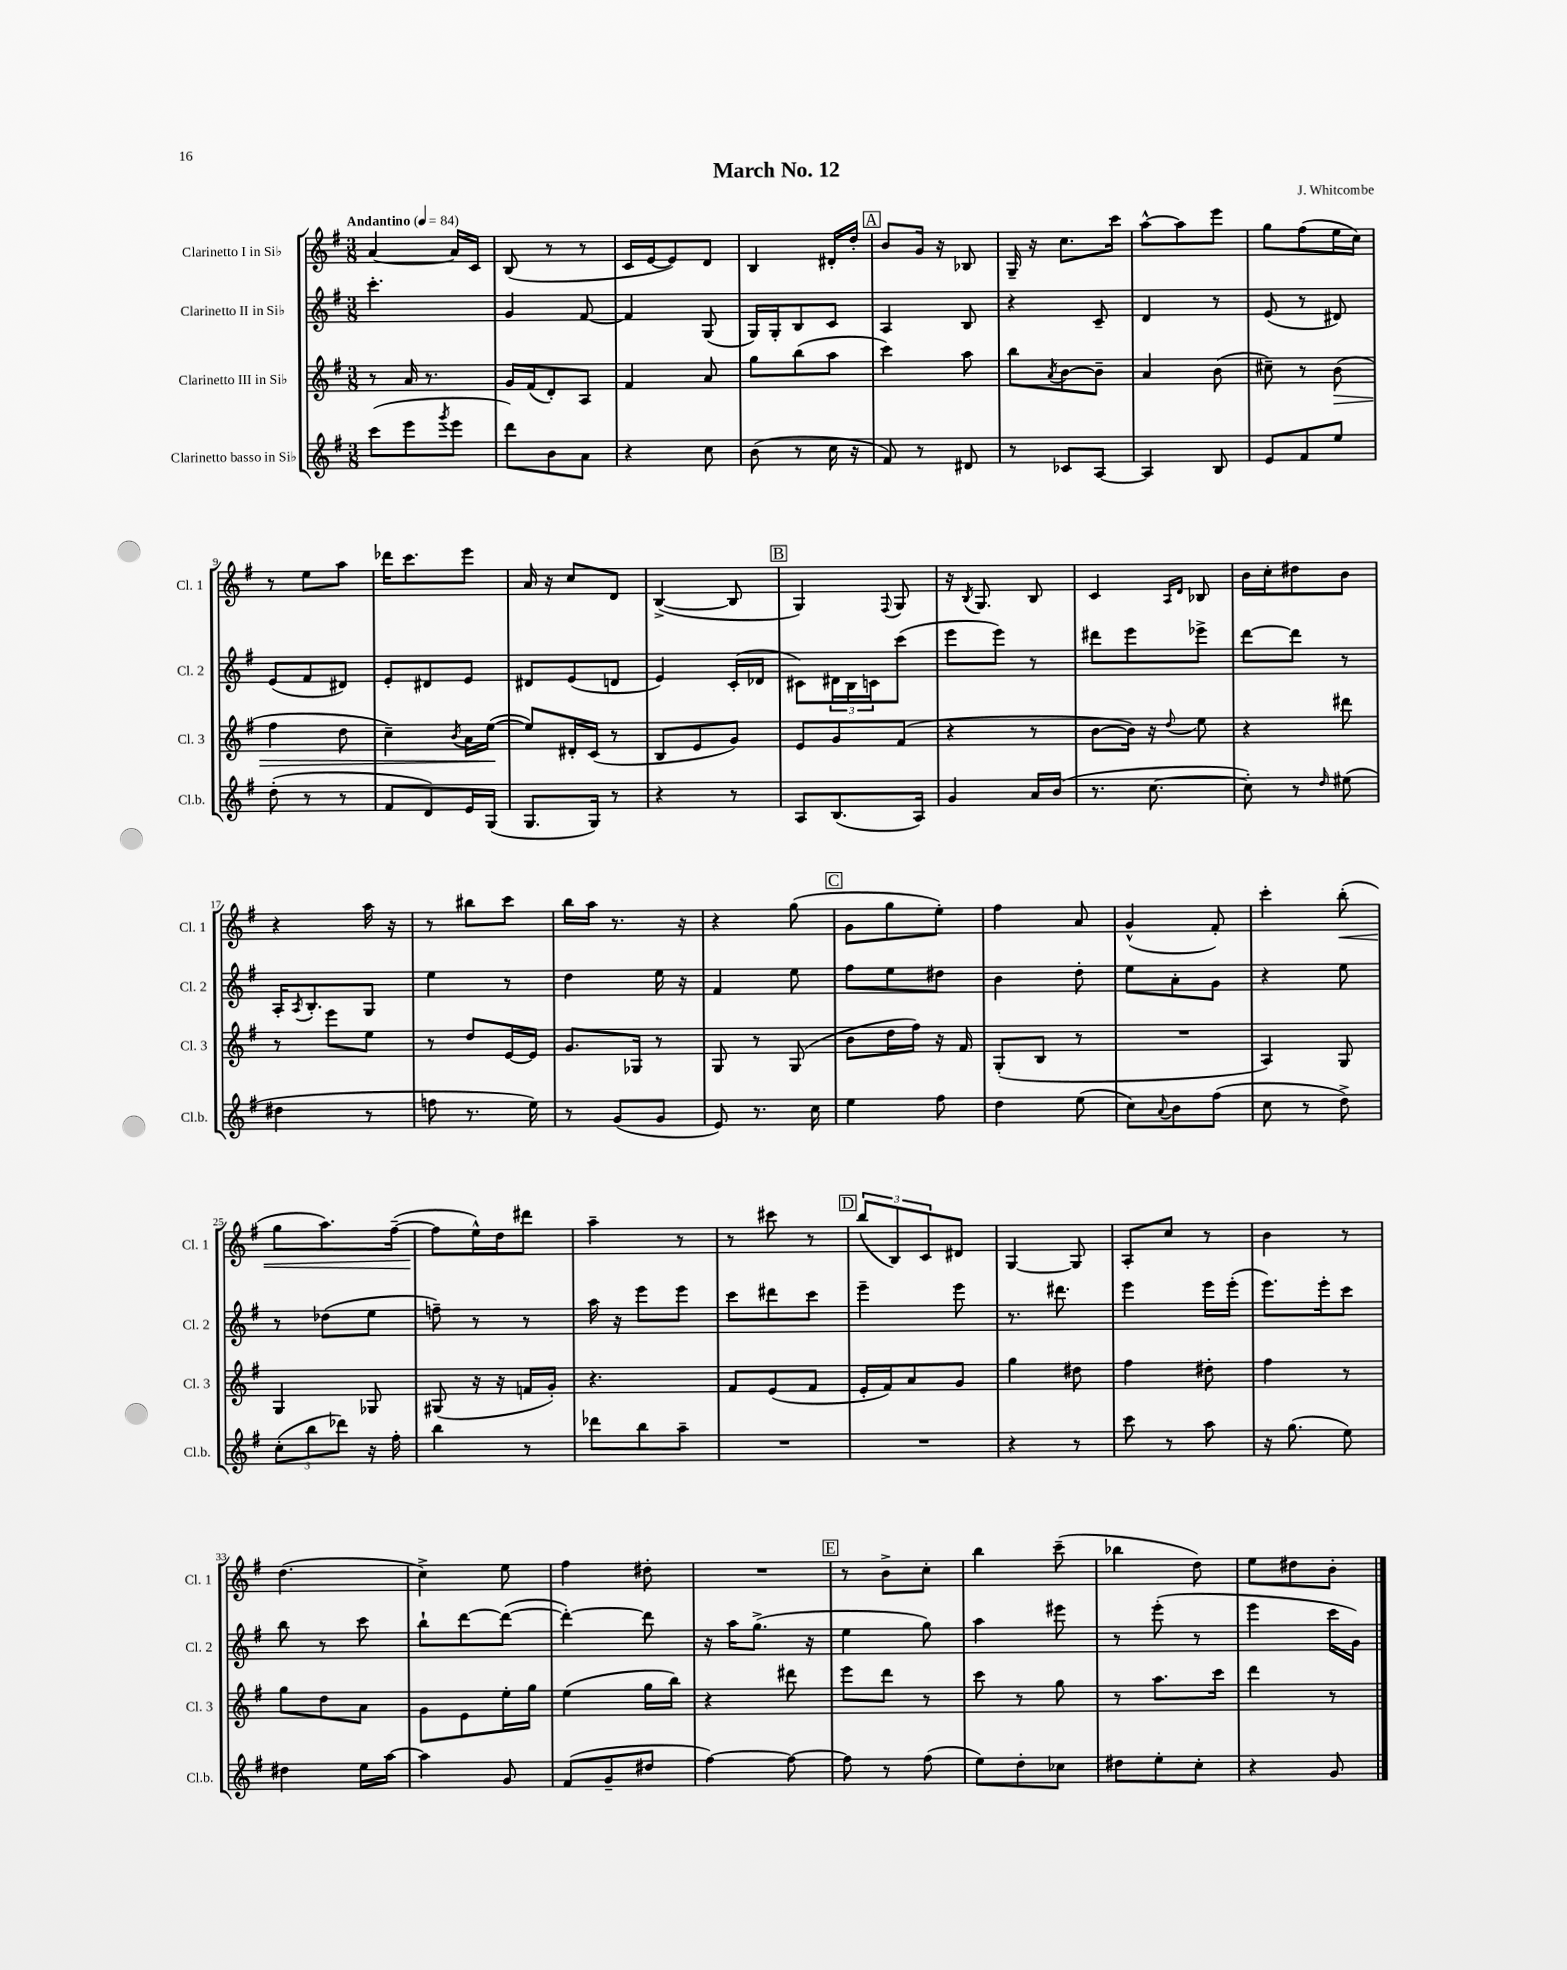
\header { title = "March No. 12" composer = "J. Whitcombe" }
<<
\new StaffGroup <<
\new Staff = "s0" \with { instrumentName = "Clarinetto I in Sib" shortInstrumentName = "Cl. 1" } {
    \clef treble \key g \major \numericTimeSignature \time 3/8 \tempo "Andantino" 4 = 84
    a'4~ a'16 c'16 |
    b8( r8 r8 |
    c'16 e'16~ e'8) d'8 |
    b4 dis'16-. d''16-. |
    \mark \markup { \box "A" } b'8 g'16 r16 bes8 |
    g16-- r16 c''8. c'''16 |
    a''8~-^ a''8 e'''8 |
    g''8 fis''8( e''16 c''16) |
    r8 e''8 a''8 |
    des'''16 c'''8. e'''8 |
    a'16 r16 c''8 d'8 |
    b4~->( b8 |
    \mark \markup { \box "B" } g4) \appoggiatura { fis8 } g8 |
    r16 \acciaccatura { b8 } g8. b8 |
    c'4 \grace { a16 d'16 } bes8 |
    b'16 c''16-. dis''8 b'8 |
    r4 a''16 r16 |
    r8 bis''8 c'''8 |
    b''16 a''16 r8. r16 |
    r4 g''8( |
    \mark \markup { \box "C" } g'8 g''8 e''8-.) |
    fis''4 a'8 |
    g'4-^( fis'8-.) |
    c'''4-. b''8-.\<( |
    g''8 a''8.) fis''16~--( |
    fis''8\! e''16-^) d''16 dis'''8 |
    a''4-- r8 |
    r8 cis'''8 r8 |
    \mark \markup { \box "D" } \tuplet 3/2 { b''8( b8) c'8 } dis'8 |
    g4~ g8 |
    a8-. c''8 r8 |
    b'4 r8 |
    d''4.( |
    c''4->) e''8 |
    fis''4 dis''8-. |
    R4. |
    \mark \markup { \box "E" } r8 b'8-> c''8-. |
    b''4 c'''8--( |
    bes''4 d''8) |
    e''8 dis''8 b'8-. \bar "|." |
}
\new Staff = "s1" \with { instrumentName = "Clarinetto II in Sib" shortInstrumentName = "Cl. 2" } {
    \clef treble \key g \major \numericTimeSignature \time 3/8
    c'''4.-. |
    g'4 fis'8~ |
    fis'4 g8( |
    g16) g16-. b8 c'8 |
    \mark \markup { \box "A" } a4 b8 |
    r4 c'8-- |
    d'4 r8 |
    e'8( r8 dis'8) |
    e'8( fis'8 dis'8) |
    e'8-. dis'8 e'8 |
    dis'8 e'8( d'8 |
    e'4) c'16-.( des'16 |
    \mark \markup { \box "B" } cis'8) \tuplet 3/2 { dis'16 b16 c'16 } c'''8( |
    e'''8 e'''8) r8 |
    dis'''8 e'''8 ees'''8-> |
    d'''8~ d'''8 r8 |
    a16-. \acciaccatura { a8 } b8.-. g8 |
    e''4 r8 |
    d''4 e''16 r16 |
    fis'4 e''8 |
    \mark \markup { \box "C" } fis''8 e''8 dis''8 |
    b'4 d''8-. |
    e''8 a'8-. g'8 |
    r4 e''8 |
    r8 des''8( e''8 |
    f''8--) r8 r8 |
    a''16 r16 e'''8 e'''8 |
    c'''8 dis'''8 c'''8 |
    \mark \markup { \box "D" } e'''4-- e'''8 |
    r8. dis'''8. |
    e'''4 e'''16 e'''16-.( |
    e'''8.) e'''16-. c'''8 |
    b''8 r8 c'''8 |
    b''8-! d'''8~ d'''8~( |
    d'''4~-.) d'''8 |
    r16 a''16 g''8.->( r16 |
    \mark \markup { \box "E" } e''4 g''8) |
    a''4 eis'''8 |
    r8 e'''8-.( r8 |
    e'''4 c'''16 g'16) \bar "|." |
}
\new Staff = "s2" \with { instrumentName = "Clarinetto III in Sib" shortInstrumentName = "Cl. 3" } {
    \clef treble \key g \major \numericTimeSignature \time 3/8
    r8 a'16 r8. |
    g'16 fis'16( d'8-.) a8 |
    fis'4 a'8 |
    g''8 b''8( a''8 |
    \mark \markup { \box "A" } c'''4) a''8 |
    b''8 \acciaccatura { a'8 } b'8~ b'8-- |
    a'4 b'8( |
    cis''8--) r8 b'8\>( |
    fis''4 d''8 |
    c''4--) \acciaccatura { b'8 } a'16 e''16~\!( |
    e''8) dis'16-. c'16( r8 |
    b8 e'8 g'8) |
    \mark \markup { \box "B" } e'8 g'8 fis'8( |
    r4 r8 |
    b'8~ b'16) r16 \appoggiatura { d''8 } e''8 |
    r4 dis'''8 |
    r8 e'''8 e''8 |
    r8 d''8 e'16~ e'16 |
    g'8. ges16 r8 |
    g8 r8 g8( |
    \mark \markup { \box "C" } b'8 d''16 fis''16) r16 fis'16 |
    g8-.( b8 r8 |
    R4. |
    a4) g8 |
    g4 ges8 |
    gis8( r16 r16 f'16 g'16-.) |
    r4. |
    fis'8 e'8( fis'8 |
    \mark \markup { \box "D" } e'16-. fis'16) a'8 g'8 |
    g''4 dis''8 |
    fis''4 dis''8-. |
    fis''4 r8 |
    g''8 d''8 a'8 |
    g'8 e'8 e''16-. g''16 |
    e''4( g''16 b''16) |
    r4 dis'''8 |
    \mark \markup { \box "E" } e'''8 d'''8 r8 |
    c'''8 r8 g''8 |
    r8 a''8. c'''16 |
    d'''4 r8 \bar "|." |
}
\new Staff = "s3" \with { instrumentName = "Clarinetto basso in Sib" shortInstrumentName = "Cl.b." } {
    \clef treble \key g \major \numericTimeSignature \time 3/8
    c'''8( e'''8 \acciaccatura { g'''8 } e'''8 |
    d'''8) b'8 a'8 |
    r4 c''8 |
    b'8( r8 c''16 r16 |
    \mark \markup { \box "A" } fis'8) r8 dis'8 |
    r8 ces'8 a8~ |
    a4 b8 |
    e'8 fis'8 e''8 |
    d''8-.( r8 r8 |
    fis'8 d'8) e'16 g16( |
    g8. g16) r8 |
    r4 r8 |
    \mark \markup { \box "B" } a8 b8.( a16) |
    g'4 a'16 b'16( |
    r8. c''8.~ |
    c''8-.) r8 \grace { d''16 } eis''8( |
    dis''4 r8 |
    f''8 r8. e''16) |
    r8 g'8( g'8 |
    e'8) r8. c''16 |
    \mark \markup { \box "C" } e''4 fis''8 |
    d''4 e''8( |
    c''8) \appoggiatura { a'8 } b'8 fis''8( |
    c''8 r8 d''8->) |
    \tuplet 3/2 { c''8-.( b''8 des'''8) } r16 fis''16-. |
    b''4 r8 |
    des'''8 b''8 a''8-- |
    R4. |
    \mark \markup { \box "D" } R4. |
    r4 r8 |
    c'''8 r8 a''8 |
    r16 g''8.( e''8) |
    dis''4 e''16 a''16~ |
    a''4 g'8 |
    fis'8( g'8-- dis''8 |
    fis''4~) fis''8~ |
    \mark \markup { \box "E" } fis''8 r8 fis''8( |
    e''8) d''8-. ces''8 |
    dis''8 e''8-. c''8-. |
    r4 g'8 \bar "|." |
}
>>
>>
